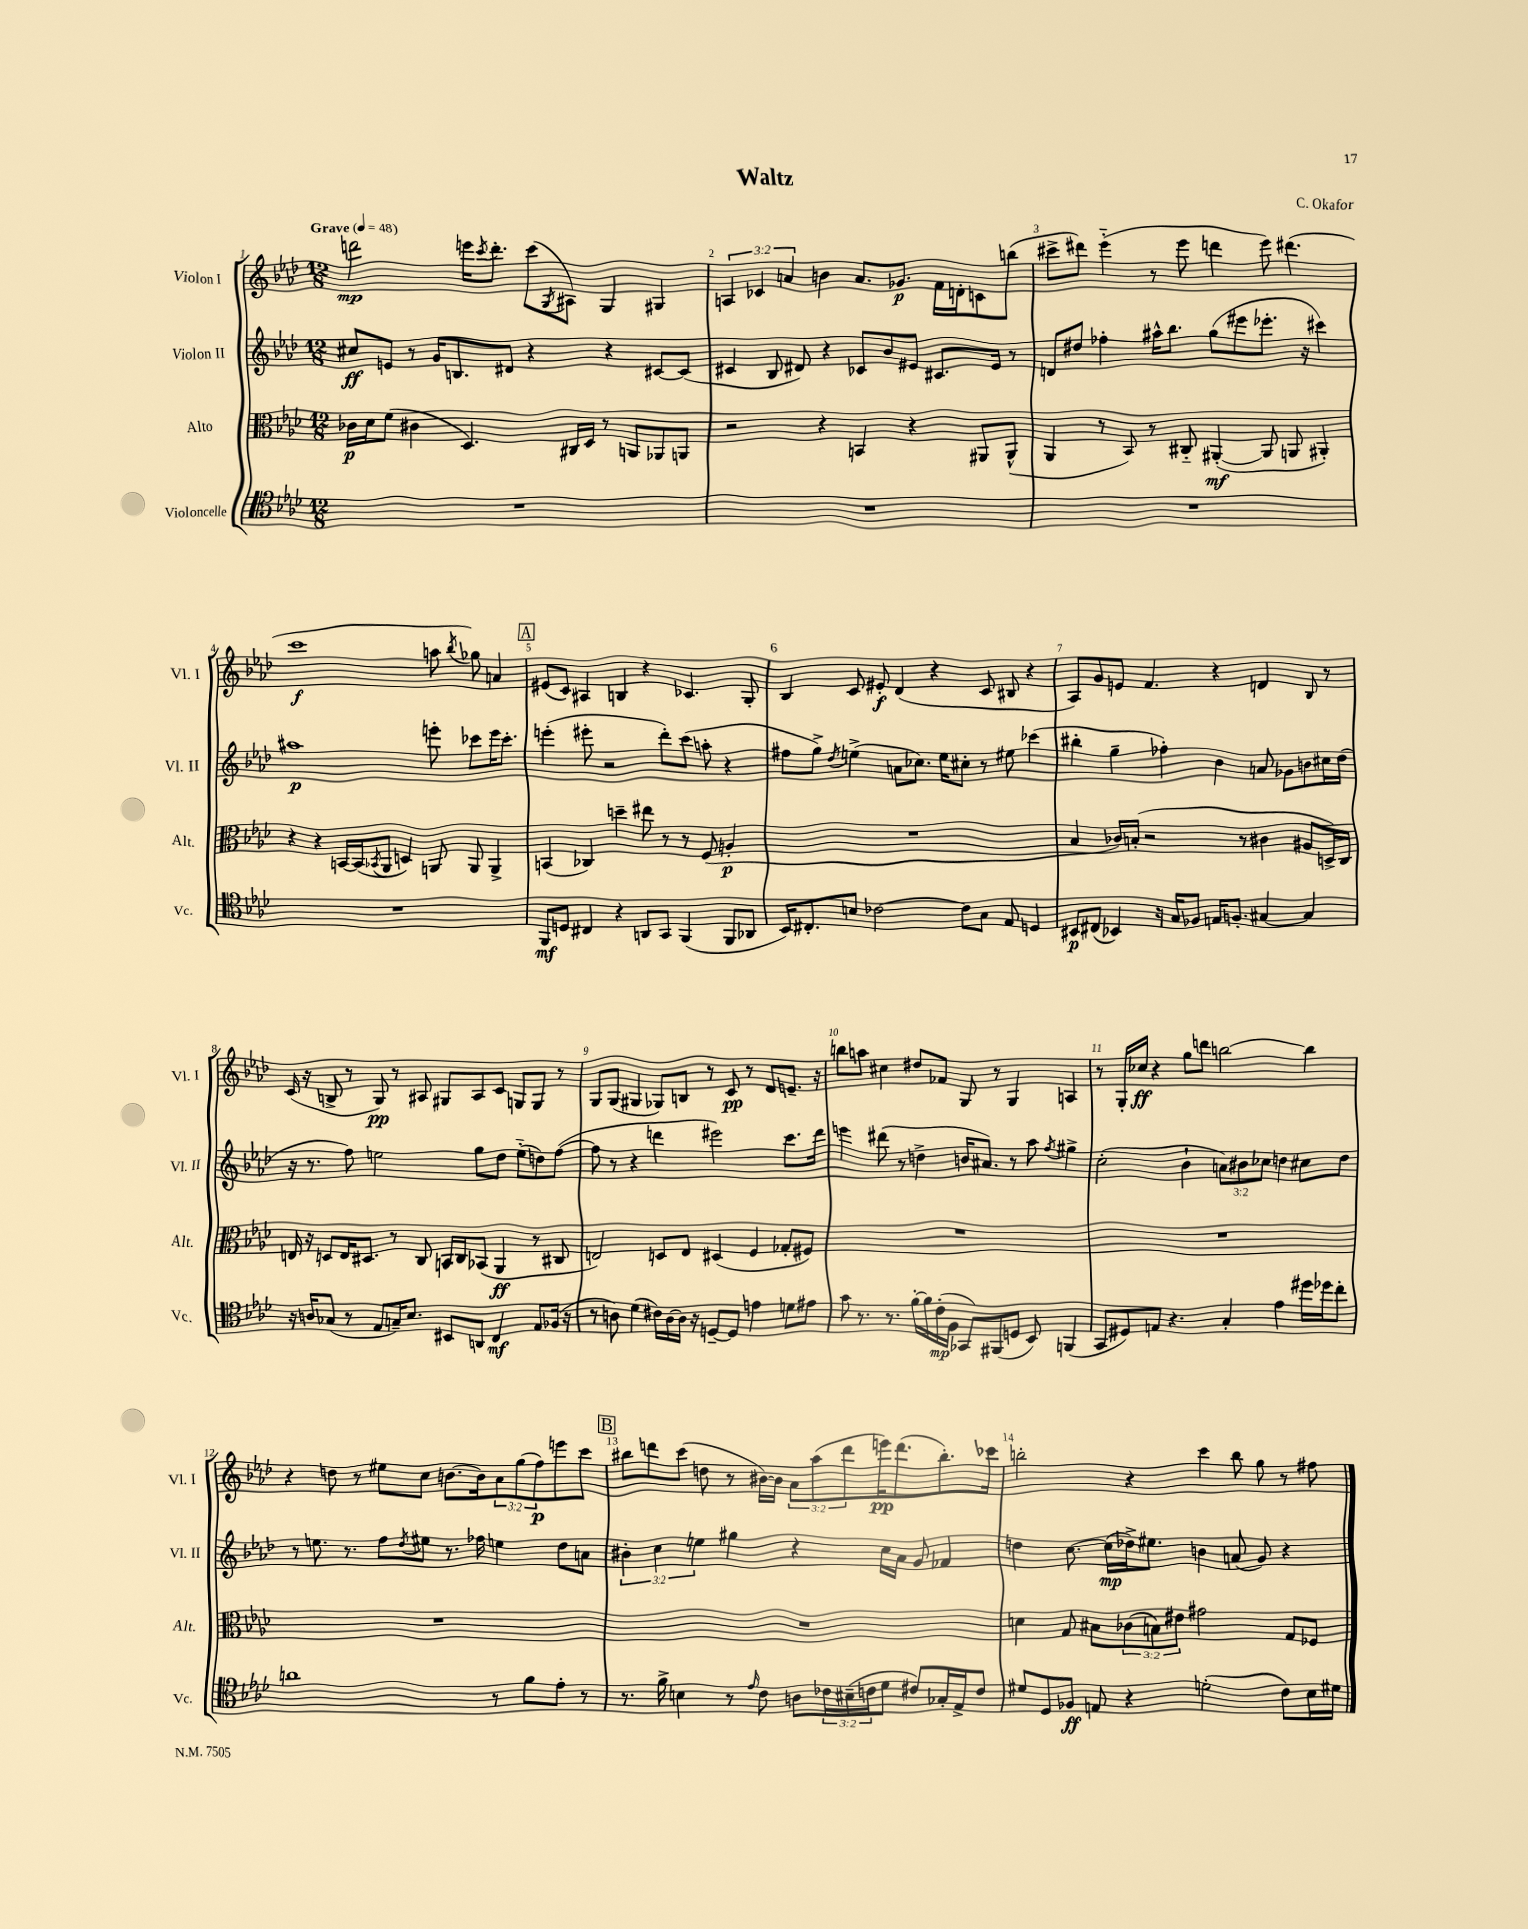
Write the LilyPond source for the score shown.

\header { title = "Waltz" composer = "C. Okafor" }
<<
\new StaffGroup <<
\new Staff = "s0" \with { instrumentName = "Violon I" shortInstrumentName = "Vl. I" } {
    \clef treble \key aes \major \numericTimeSignature \time 12/8 \override Staff.TupletNumber.text = #tuplet-number::calc-fraction-text \tempo "Grave" 4 = 48
    d'''2\mp e'''16 \acciaccatura { c'''8 } d'''8.-. c'''8( \acciaccatura { g8 } ais8) g4 gis4 |
    \tuplet 3/2 { a4 ces'4 a'4 } b'4 a'8. ges'8.\p f'16 d'16-. c'8 b''8( |
    cis'''8-> dis'''8) ees'''4-_( r8 ees'''8 d'''4 ees'''8) dis'''4.( |
    c'''1\f a''8 \acciaccatura { bes''8 } ges''8) a'4 |
    \mark \markup { \box "A" } eis'8( c'8) ais4 b4 r4 ces'4. g8-. |
    bes4 c'8 eis'8-.\f des'4( r4 c'8 bis8 r4 |
    aes8) g'8 e'8 f'4. r4 d'4 bes8 r8 |
    c'16( r16 b8-> r8 g8\pp) r8 ais8 gis8 ais8 c'8 g8 g8 r8 |
    g8 g8( gis4 ges8) b8 r8 c'8\pp r8 des'8 e'8.-- r16 |
    b''8 a''8 cis''4 dis''8 fes'8 g8 r8 g4 a4 |
    r8 g16-. ces''16\ff r4 g''8 d'''8 b''2~ b''4 |
    r4 d''8 r8 eis''8 c''8 b'8.~ b'16 \tuplet 3/2 { aes'8 g''8( f''8\p) } e'''8 c'''8 |
    \mark \markup { \box "B" } bis''8 d'''8 c'''8( d''8 r8 bis'16~) bis'16 \tuplet 3/2 { aes'8 aes''8( d'''8 } e'''16\pp) d'''8.( bis''8.-.) ces'''16 |
    b''2-. r4 c'''4 b''8 g''8 r8 fis''8 \bar "|." |
}
\new Staff = "s1" \with { instrumentName = "Violon II" shortInstrumentName = "Vl. II" } {
    \clef treble \key aes \major \numericTimeSignature \time 12/8 \override Staff.TupletNumber.text = #tuplet-number::calc-fraction-text
    cis''8\ff e'8 r8 g'16 b8. dis'8 r4 r4 cis'8~ cis'8( |
    cis'4 bes8 dis'8) r4 ces'8 bes'8 eis'8 cis'8. eis'16 r8 |
    d'8 dis''8 fes''4-. ais''16-^ bes''8. g''8( eis'''8 ees'''8.-. r16 cis'''4) |
    ais''1\p e'''8-. ces'''8 e'''16 ces'''8.-. |
    \mark \markup { \box "A" } e'''4-.( eis'''8-. r2 des'''8-.) c'''8( a''8-. r4 |
    fis''8 g''8->) \acciaccatura { des''8 } e''4->( a'8 ces''8.) e''16 cis''8-. r8 eis''8 ces'''4( |
    bis''4-. g''4-- fes''4-.) bes'4 a'8 ges'8 b'8 cis''16 des''16( |
    r16 r8. f''8) e''2 g''8 des''8 e''8-_( d''8) f''8~( |
    f''8 r8 r4 d'''4 eis'''2) c'''8. d'''16 |
    e'''4 dis'''8( r8 d''4-> b'16 ais'8.) r8 aes''8 \acciaccatura { f''8 } gis''4-> |
    c''2-.( bes'4-! \tuplet 3/2 { a'8) bis'8 ces''8 } d''4 cis''8 d''8 |
    r8 e''8. r8. f''8 \acciaccatura { des''8 } eis''8 r8. fes''16 e''4 des''8 a'8 |
    \mark \markup { \box "B" } \tuplet 3/2 { bis'4-. c''4 e''4 } gis''4 r4 c''16 aes'16 g'8 fes'4 |
    d''4 c''8.~ c''16\mp( des''16->) eis''8. b'4 a'8( g'8) r4 \bar "|." |
}
\new Staff = "s2" \with { instrumentName = "Alto" shortInstrumentName = "Alt." } {
    \clef alto \key aes \major \numericTimeSignature \time 12/8 \override Staff.TupletNumber.text = #tuplet-number::calc-fraction-text
    ces'16\p des'16 f'8( cis'4 des4.) cis16 des16 r8 a,8 aes,8 a,8 |
    r2 r4 b,4 r4 ais,8 ais,8-^( |
    aes,4 r8 bes,8) r8 cis8-_ ais,4~-.\mf( ais,8 a,8 ais,4-.) |
    r4 r4 b,16~ b,16( \acciaccatura { bes,8 } aes,8 d4) a,8 a,8 a,4-> |
    \mark \markup { \box "A" } b,4( ces4) d''4-- eis''8 r8 r8 f8( a4-.\p |
    R1. |
    bes4 ces'16) b16-.( r2 r8 cis'4 ais8 d16->) c16 |
    e16 r16 d8 e16 dis8. r8 c8 b,16 c16 bes,8( aes,4\ff r8 cis8 |
    e2) d8 e8 dis4( f4 ges8-. fis8) |
    R1. |
    R1. |
    R1. |
    \mark \markup { \box "B" } R1. |
    d'4 g8 bis8 \tuplet 3/2 { ces'8( b8) eis'8 } gis'2 g8 fes8 \bar "|." |
}
\new Staff = "s3" \with { instrumentName = "Violoncelle" shortInstrumentName = "Vc." } {
    \clef tenor \key aes \major \numericTimeSignature \time 12/8 \override Staff.TupletNumber.text = #tuplet-number::calc-fraction-text
    R1. |
    R1. |
    R1. |
    R1. |
    \mark \markup { \box "A" } f,8\mf d8 cis4 r4 a,8 g,8 f,4( f,8 aes,8 |
    bes,16) cis8.-. b8 ces'2~ ces'8 g8 ees8 d4 |
    bis,8\p cis8( bes,4) r16 g16 fes8 e16 f8.-. gis4~ gis4 |
    r16 a16 ges8( r8 ees8 g16--) bes8. bis,8 a,8 c4\mf ees8 fes16( r16 |
    r8 a8) des'4( cis'16) a16~ a16 r16 d8~-- d8 e'4 d'8 eis'8 |
    g'8 r8. r8. f'16~-. f'16 c'16-.\mp( f16 ges,8) fis,8( d8 bes,8) f,4( |
    g,8 dis8) e8 r4. g4-. ees'4 dis''16 des''16 c''8-. |
    a'1 r8 f'8 ees'8-. r8 |
    \mark \markup { \box "B" } r8. f'16-> b4 r8 \grace { ees'16 } c'8 a8 \tuplet 3/2 { ces'16 bis16--( c'16 } des'8 cis'8) ges16-. ees16-> cis'8 |
    dis'8 des8 fes8\ff e8 r4 d'2-.( c'8) bes16 dis'16 \bar "|." |
}
>>
>>
\layout { \context { \Score \override BarNumber.break-visibility = ##(#f #t #t) barNumberVisibility = #all-bar-numbers-visible } }
